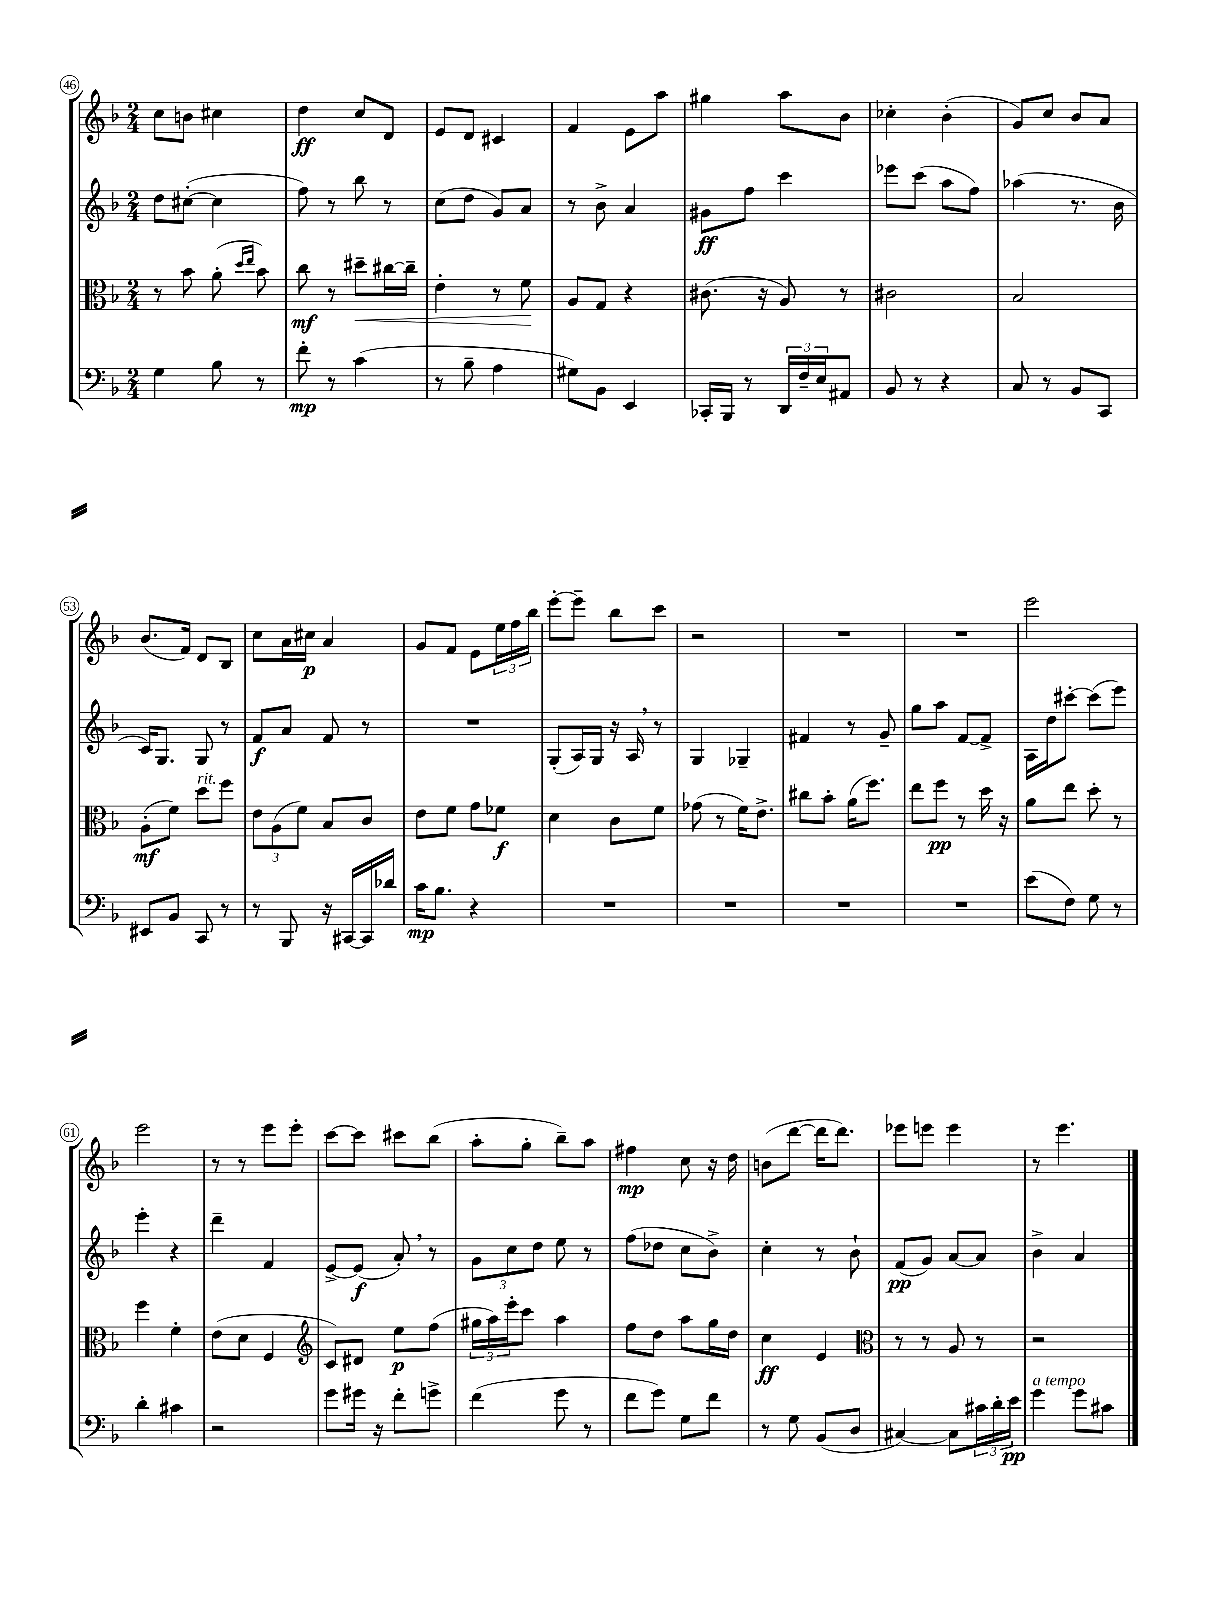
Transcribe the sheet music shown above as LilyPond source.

<<
\new StaffGroup <<
\new Staff = "s0" {
    \clef treble \key f \major \numericTimeSignature \time 2/4
    c''8 b'8 cis''4 |
    d''4\ff c''8 d'8 |
    e'8 d'8 cis'4 |
    f'4 e'8 a''8 |
    gis''4 a''8 bes'8 |
    ces''4-. bes'4-.( |
    g'8) c''8 bes'8 a'8 |
    bes'8.( f'16) d'8 bes8 |
    c''8 a'16 cis''16\p a'4 |
    g'8 f'8 e'8 \tuplet 3/2 { e''16 f''16 bes''16 } |
    e'''8~-. e'''8-- bes''8 c'''8 |
    r2 |
    R2 |
    R2 |
    e'''2 |
    e'''2 |
    r8 r8 e'''8 e'''8-. |
    c'''8~ c'''8 cis'''8 bes''8( |
    a''8-. g''8-. bes''8--) a''8 |
    fis''4\mp c''8 r16 d''16 |
    b'8( d'''8~ d'''16 d'''8.) |
    ees'''8 e'''8 e'''4 |
    r8 e'''4. \bar "|." |
}
\new Staff = "s1" {
    \clef treble \key f \major \numericTimeSignature \time 2/4
    d''8 cis''8~-.( cis''4 |
    f''8) r8 bes''8 r8 |
    c''8( d''8 g'8) a'8 |
    r8 bes'8-> a'4 |
    gis'8\ff f''8 c'''4 |
    ees'''8 c'''8( a''8 f''8) |
    aes''4( r8. bes'16 |
    c'16) g8. g8 r8 |
    f'8\f a'8 f'8 r8 |
    R2 |
    g8-.( a16) g16 r16 a16 \breathe r8 |
    g4 ges4-- |
    fis'4 r8 g'8-- |
    g''8 a''8 f'8~ f'8-> |
    a16 d''16 cis'''8~-. cis'''8( e'''8) |
    e'''4-. r4 |
    d'''4-- f'4 |
    e'8~-> e'8\f( a'8-.) \breathe r8 |
    \tuplet 3/2 { g'8 c''8 d''8 } e''8 r8 |
    f''8( des''8 c''8 bes'8->) |
    c''4-. r8 bes'8-! |
    f'8\pp( g'8) a'8~ a'8 |
    bes'4-> a'4 \bar "|." |
}
\new Staff = "s2" {
    \clef alto \key f \major \numericTimeSignature \time 2/4
    r8 bes'8 a'8-.( \grace { d''16 e''16 } bes'8) |
    c''8\mf r8 dis''8--\< cis''16~ cis''16-- |
    e'4-. r8 f'8\! |
    a8 g8 r4 |
    cis'8.( r16 a8) r8 |
    cis'2 |
    bes2 |
    a8-.\mf( f'8) d''8^\markup { \italic "rit." } f''8 |
    \tuplet 3/2 { e'8 a8( f'8) } bes8 c'8 |
    e'8 f'8 g'8 fes'8\f |
    d'4 c'8 f'8 |
    ges'8( r8 f'16) e'8.-> |
    cis''8 bes'8-. a'16( f''8.) |
    e''8 f''8\pp r8 d''16 r16 |
    a'8 e''8 d''8-. r8 |
    f''4 f'4-. |
    e'8( d'8 f4 |
    \clef treble c'8) dis'8 e''8\p f''8( |
    \tuplet 3/2 { gis''16 a''16) e'''16-. } c'''8 a''4 |
    f''8 d''8 a''8 g''16 d''16 |
    c''4\ff e'4 |
    \clef alto r8 r8 a8 r8 |
    r2 \bar "|." |
}
\new Staff = "s3" {
    \clef bass \key f \major \numericTimeSignature \time 2/4
    g4 bes8 r8 |
    f'8-.\mp r8 c'4( |
    r8 bes8-- a4 |
    gis8) bes,8 e,4 |
    ces,16-. bes,,16 r8 \tuplet 3/2 { d,16 f16-- e16 } ais,8 |
    bes,8 r8 r4 |
    c8 r8 bes,8 c,8 |
    eis,8 bes,8 c,8 r8 |
    r8 bes,,8 r16 cis,16~ cis,16 des'16 |
    c'16\mp bes8. r4 |
    R2 |
    R2 |
    R2 |
    R2 |
    e'8( f8) g8 r8 |
    d'4-. cis'4 |
    r2 |
    g'8 gis'16 r16 f'8-. g'8-> |
    f'4( g'8 r8 |
    f'8 g'8) g8 f'8 |
    r8 g8 bes,8( d8 |
    cis4~) cis8 \tuplet 3/2 { cis'16 d'16-. e'16\pp } |
    g'4^\markup { \italic "a tempo" } g'8 cis'8 \bar "|." |
}
>>
>>
\layout { \context { \Score currentBarNumber = #46 \override BarNumber.stencil = #(make-stencil-circler 0.1 0.3 ly:text-interface::print) } }
